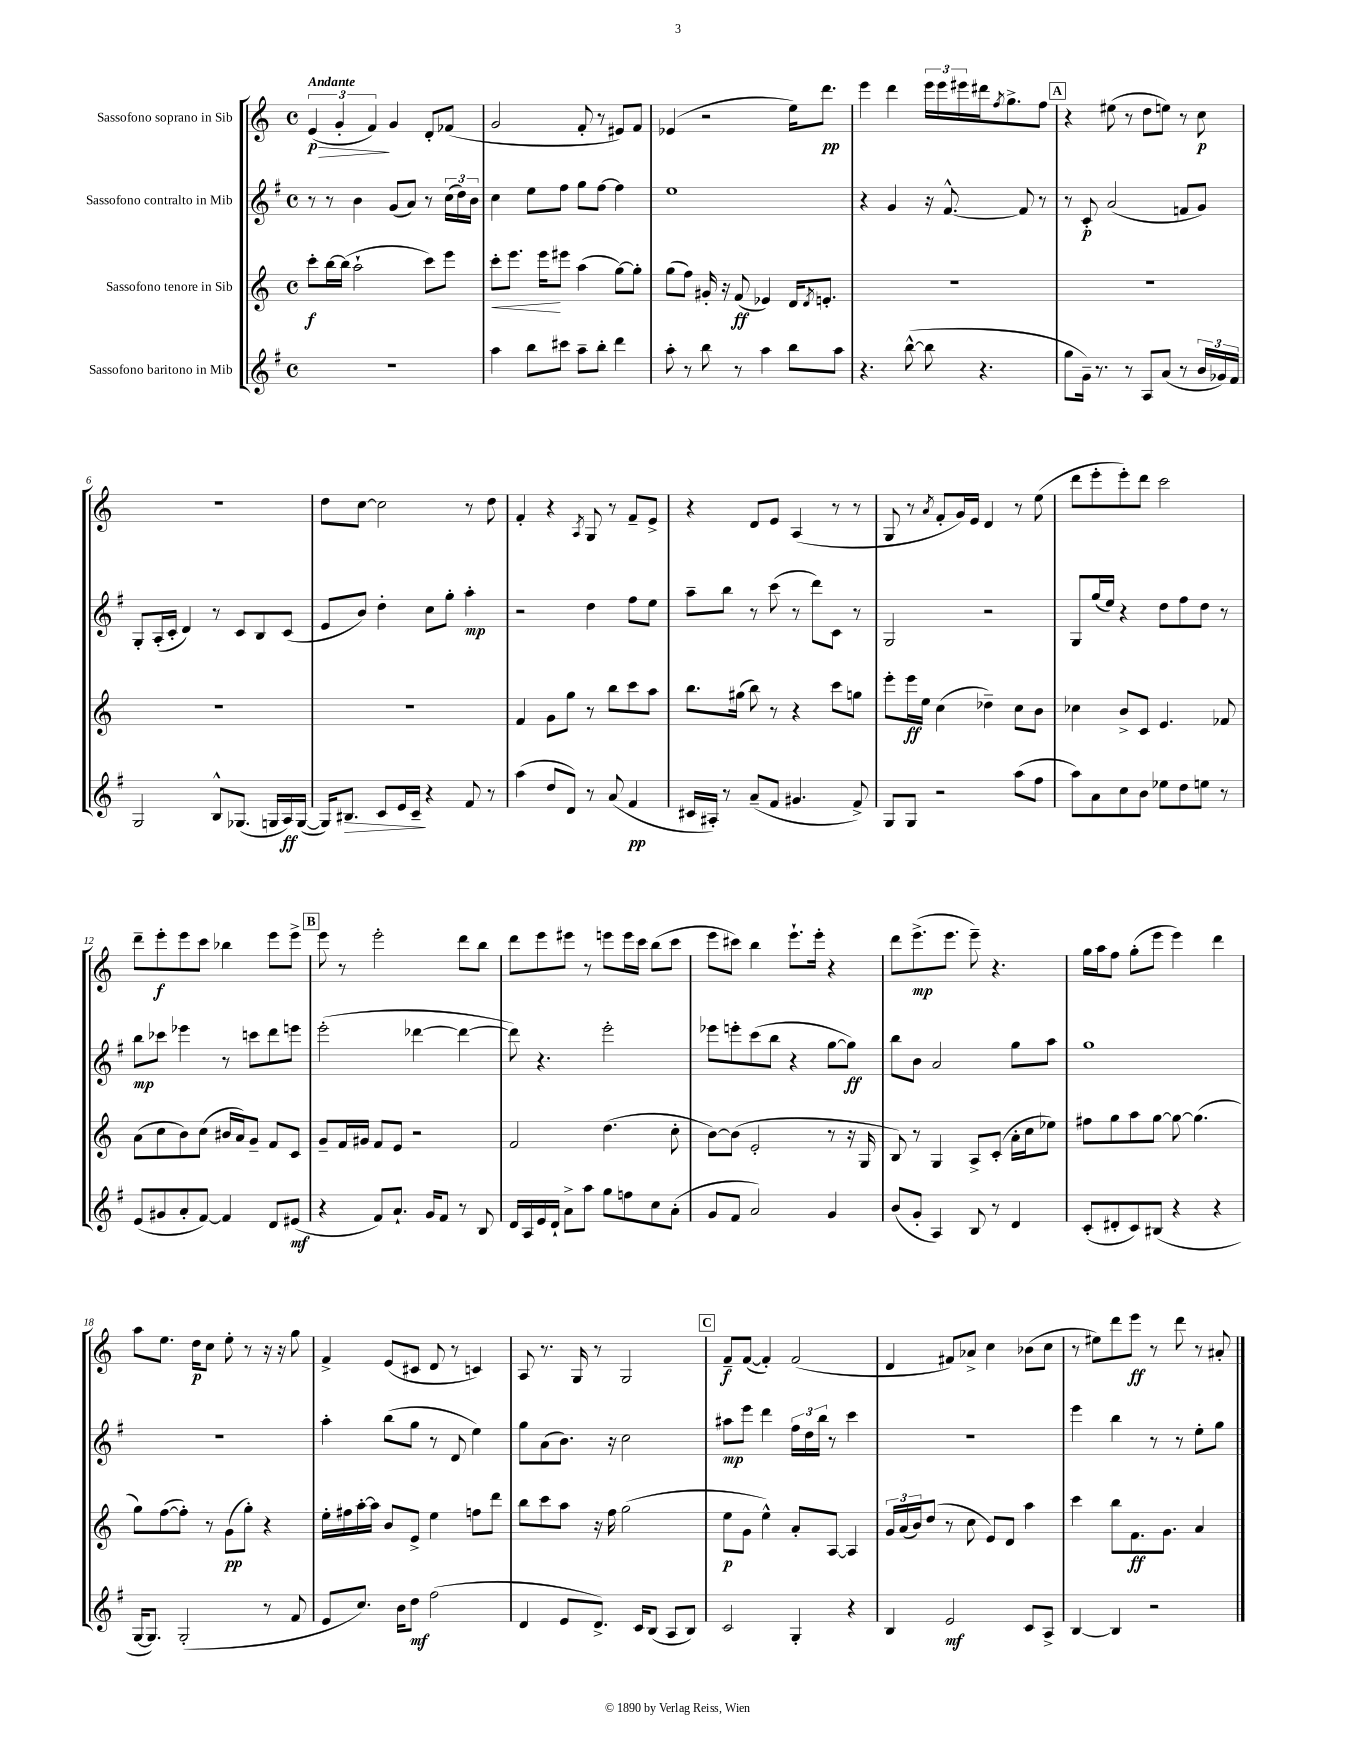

**kern	**dynam	**kern	**dynam	**kern	**dynam	**kern	**dynam
*part4	*part4	*part3	*part3	*part2	*part2	*part1	*part1
*staff4	*staff4	*staff3	*staff3	*staff2	*staff2	*staff1	*staff1
*I"Sassofono baritono in Mib	*	*I"Sassofono tenore in Sib	*	*I"Sassofono contralto in Mib	*	*I"Sassofono soprano in Sib	*
*clefG2	*	*clefG2	*	*clefG2	*	*clefG2	*
*k[f#]	*	*k[]	*	*k[f#]	*	*k[]	*
*M4/4	*	*M4/4	*	*M4/4	*	*M4/4	*
*met(c)	*	*met(c)	*	*met(c)	*	*met(c)	*
=1	=1	=1	=1	=1	=1	=1	=1
!	!	!	!	!	!	!LO:TX:a:B:t=Andante	!
!	!	!	!	!	!	!	!LO:HP:b
1r	.	8ccc'\L	f	8r	.	(6e/	> p
.	.	[16bb\L	.	8r	.	.	.
.	.	.	.	.	.	6g'/	.
.	.	(16bb\JJ]	.	.	.	.	.
.	.	2aa`\	.	4b\	.	.	.
.	.	.	.	.	.	6f/)	.
.	.	.	.	(8g/L	.	4g/	]
.	.	.	.	8a/J)	.	.	.
.	.	8ccc\L)	.	8r	.	8d'/L	.
.	.	8eee\J	.	(24cc\LL	.	(8f-X/J	.
.	.	.	.	24dd\)	.	.	.
.	.	.	.	24b\JJ	.	.	.
=2	=2	=2	=2	=2	=2	=2	=2
!	!	!	!LO:HP:b	!	!	!	!
4aa\	.	8ccc'\L	<	4cc\	.	2g/	.
.	.	8.eee\J	.	.	.	.	.
8bb\L	.	.	.	8ee\L	.	.	.
.	.	16eee\KL	.	.	.	.	.
8ccc#X\J	.	8eee#X\J	[	8ff#\J	.	.	.
8aa~\L	.	(4aa\	.	8gg\L	.	8f'/	.
8bb'\J	.	.	.	[8ff#\J	.	8r	.
4ddd\	.	[8gg\L)	.	4ff#\]	.	8e#X/L)	.
.	.	8gg'\J]	.	.	.	8f/J	.
=3	=3	=3	=3	=3	=3	=3	=3
8aa'\	.	(8gg\L	.	1ee	.	(4e-X/	.
8r	.	8ff\J)	.	.	.	.	.
8bb\	.	16g#X'/	.	.	.	2r	.
.	.	16r	.	.	.	.	.
8r	.	(8f/	ff	.	.	.	.
4aa\	.	4e-X/)	.	.	.	.	.
8bb\L	.	16d/KL	.	.	.	16ee\KL)	.
.	.	8qd/	.	.	.	.	.
.	.	8.en'/J	.	.	.	8.ddd\J	pp
8aa\J	.	.	.	.	.	.	.
=4	=4	=4	=4	=4	=4	=4	=4
4.r	.	1r	.	4r	.	4eee\	.
.	.	.	.	4g/	.	4ddd\	.
([8bb^^\	.	.	.	.	.	.	.
8bb\]	.	.	.	16r	.	24eee\LL	.
.	.	.	.	.	.	24eee\	.
.	.	.	.	[8.f#^^/	.	.	.
.	.	.	.	.	.	24eee#X\	.
4.r	.	.	.	.	.	16ddd#X\J	.
.	.	.	.	.	.	8qff/	.
.	.	.	.	.	.	8.gg^\	.
.	.	.	.	8f#/]	.	.	.
.	.	.	.	8r	.	8ff\J	.
!!LO:REH:place=s1:t=A
=5	=5	=5	=5	=5	=5	=5	=5
8gg\L	.	1r	.	8r	.	4r	.
16g~\Jk)	.	.	.	8c'/	p	.	.
8.r	.	.	.	.	.	.	.
.	.	.	.	(2a/	.	(8ee#X\	.
8r	.	.	.	.	.	8r	.
8A/L	.	.	.	.	.	8dd\L	.
(8a/J	.	.	.	.	.	8een\J)	.
8r	.	.	.	8fn/L	.	8r	.
24b/LL	.	.	.	8g/J)	.	8cc\	p
24g-X/)	.	.	.	.	.	.	.
24f#/JJ	.	.	.	.	.	.	.
!!LO:LB:g=z
=6	=6	=6	=6	=6	=6	=6	=6
2G/	.	1r	.	8G'/L	.	1r	.
.	.	.	.	(16A'/L	.	.	.
.	.	.	.	16c'/JJ	.	.	.
.	.	.	.	4d/)	.	.	.
8B^^/L	.	.	.	8r	.	.	.
(8.G-X/J	.	.	.	8c/L	.	.	.
.	.	.	.	8B/	.	.	.
16Gn/LL	.	.	.	.	.	.	.
16A/)	ff	.	.	(8c/J	.	.	.
([16G/JJ	.	.	.	.	.	.	.
=7	=7	=7	=7	=7	=7	=7	=7
16G/KL])	.	1r	.	8e/L	.	8dd\L	.
!	!LO:HP:b	!	!	!	!	!	!
8.B#X/J	>	.	.	.	.	.	.
.	.	.	.	8b/J)	.	[8cc\J	.
8c/L	.	.	.	4dd'\	.	2cc\]	.
16e/L	.	.	.	.	.	.	.
16c~/JJ	.	.	.	.	.	.	.
4r	]	.	.	8cc\L	.	.	.
.	.	.	.	8gg'\J	.	.	.
8f#/	.	.	.	4aa'\	mp	8r	.
8r	.	.	.	.	.	8dd\	.
=8	=8	=8	=8	=8	=8	=8	=8
(4aa\	.	4f/	.	2r	.	4f'/	.
8dd/L	.	8g\L	.	.	.	4r	.
8d/J)	.	8gg\J	.	.	.	.	.
.	.	.	.	.	.	8qA/	.
8r	.	8r	.	4dd\	.	8G/	.
(8a/	.	8bb\L	.	.	.	8r	.
4f#/	pp	8ccc\	.	8ff#\L	.	8f~/L	.
.	.	8aa\J	.	8ee\J	.	8e^/J	.
=9	=9	=9	=9	=9	=9	=9	=9
16c#X/LL	.	8.bb\L	.	8aa~\L	.	4r	.
16A#X'/JJ)	.	.	.	.	.	.	.
8r	.	.	.	8bb\J	.	.	.
.	.	(16gg#X\Jk	.	.	.	.	.
(8a~/L	.	8bb\)	.	8r	.	8d/L	.
8f#/J	.	8r	.	(8ccc\	.	8e/J	.
4.g#X/	.	4r	.	8r	.	(4A/	.
.	.	.	.	8ddd\L)	.	.	.
.	.	8ccc\L	.	8c\J	.	8r	.
8f#^/)	.	8ggn\J	.	8r	.	8r	.
=10	=10	=10	=10	=10	=10	=10	=10
8G/L	.	8eee'\L	.	2G/	.	8G/	.
8G/J	.	16eee\L	ff	.	.	8r	.
.	.	16ee\JJ	.	.	.	.	.
.	.	.	.	.	.	8qa/	.
2r	.	(4cc\	.	.	.	8f'/L	.
.	.	.	.	.	.	16g/L)	.
.	.	.	.	.	.	16e/JJ	.
.	.	4dd-X~\)	.	2r	.	4d/	.
(8aa\L	.	8cc\L	.	.	.	8r	.
8ff#\J	.	8b\J	.	.	.	(8ee\	.
=11	=11	=11	=11	=11	=11	=11	=11
8aa\L)	.	4cc-X\	.	8G/L	.	8ddd\L	.
8a\	.	.	.	(16gg/L	.	8eee'\	.
.	.	.	.	16ee/JJ)	.	.	.
8cc\	.	8b^/L	.	4r	.	8eee'\)	.
8b\J	.	8c/J	.	.	.	8ddd\J	.
8ee-X\L	.	4.e/	.	8dd\L	.	2ccc\	.
8dd\	.	.	.	8ff#\	.	.	.
8een\J	.	.	.	8dd\J	.	.	.
8r	.	8f-X/	.	8r	.	.	.
!!LO:LB:g=z
=12	=12	=12	=12	=12	=12	=12	=12
(8e/L	.	(8a\L	.	8bb\L	mp	8ddd~\L	.
8g#X/	.	8cc\	.	8ccc-X\J	.	8eee'\	f
8a'/	.	8b\)	.	4eee-X\	.	8eee\	.
[8f#/J)	.	(8cc\J	.	.	.	8ccc\J	.
4f#/]	.	16b#X/LL	.	8r	.	4bb-X\	.
.	.	16a/J)	.	.	.	.	.
.	.	8g~/J	.	8cccn\L	.	.	.
8d/L	.	8f/L	.	8ddd\	.	8eee\L	.
(8e#X/J	mf	8c/J	.	8eeen\J	.	8eee^\J	.
!!LO:REH:place=s1:t=B
=13	=13	=13	=13	=13	=13	=13	=13
4r	.	8g~/L	.	(2eee'\	.	8eee\	.
.	.	16f/L	.	.	.	8r	.
.	.	16g#X/JJ	.	.	.	.	.
8f#/L)	.	8f/L	.	.	.	2eee'\	.
8.a`/J	.	8e/J	.	.	.	.	.
.	.	2r	.	[4ddd-X\	.	.	.
16g/KL	.	.	.	.	.	.	.
8f#/J	.	.	.	.	.	.	.
8r	.	.	.	4ddd-\_	.	8ddd\L	.
8B/	.	.	.	.	.	8bb\J	.
=14	=14	=14	=14	=14	=14	=14	=14
16d/LL	.	2f/	.	8ddd-\])	.	8ddd\L	.
16A/	.	.	.	.	.	.	.
16e/	.	.	.	4.r	.	8eee\	.
16d`/JJ	.	.	.	.	.	.	.
8a^\L	.	.	.	.	.	8eee#X\J	.
8aa\J	.	.	.	.	.	8r	.
8gg\L	.	(4.dd\	.	2eee'\	.	8eeen\L	.
8ffn\	.	.	.	.	.	16eee\L	.
.	.	.	.	.	.	16ccc\JJ	.
8cc\	.	.	.	.	.	(8bb\L	.
(8a'\J	.	8cc'\	.	.	.	8ccc\J	.
=15	=15	=15	=15	=15	=15	=15	=15
8g/L	.	[8b\L)	.	8eee-X\L	.	8eee\L	.
8f#/J	.	(8b\J]	.	8eeen'\	.	8ccc#X\J)	.
2a/)	.	2e'/	.	(8ccc\	.	4bb\	.
.	.	.	.	8bb\J	.	.	.
.	.	.	.	4r	.	8.eee`\L	.
.	.	.	.	.	.	16eee'\Jk	.
4g/	.	8r	.	[8gg\L	.	4r	.
.	.	16r	.	8gg\J])	ff	.	.
.	.	16G/	.	.	.	.	.
=16	=16	=16	=16	=16	=16	=16	=16
(8b/L	.	8B/)	.	8bb\L	.	8ddd\L	.
8g'/J	.	8r	.	8b\J	.	(8.eee^\	mp
4A/)	.	4G/	.	2a/	.	.	.
.	.	.	.	.	.	8.eee\J	.
8B/	.	8A^/L	.	.	.	8eee~\)	.
8r	.	(8c'/J	.	.	.	4.r	.
4d/	.	16a'\LL	.	8gg\L	.	.	.
.	.	16cc\J	.	.	.	.	.
.	.	8ee-X\J)	.	8aa\J	.	.	.
=17	=17	=17	=17	=17	=17	=17	=17
(8c'/L	.	8ff#X\L	.	1gg	.	16gg\LL	.
.	.	.	.	.	.	16aa\J	.
8d#X'/	.	8gg\	.	.	.	8ff\J	.
8c/)	.	8aa\	.	.	.	(8gg'\L	.
(8B#X/J	.	[8gg\J	.	.	.	8eee\J	.
4r	.	8gg\_	.	.	.	4eee\)	.
.	.	(4.gg\]	.	.	.	.	.
4r	.	.	.	.	.	4ddd\	.
!!LO:LB:g=z
=18	=18	=18	=18	=18	=18	=18	=18
[16G/KL	.	8gg\L)	.	1r	.	8aa\L	.
8.G/J])	.	.	.	.	.	.	.
.	.	([8ff\	.	.	.	8.ee\J	.
(2G'/	.	8ff'\J])	.	.	.	.	.
.	.	.	.	.	.	16dd\KL	p
.	.	8r	.	.	.	8cc\J	.
.	.	(8g\L	pp	.	.	8ee'\	.
.	.	8gg'\J)	.	.	.	8r	.
8r	.	4r	.	.	.	16r	.
.	.	.	.	.	.	16r	.
8f#/	.	.	.	.	.	8gg\	.
=19	=19	=19	=19	=19	=19	=19	=19
8e/L	.	16ee'\LL	.	4aa'\	.	4f^/	.
.	.	16ff#X\	.	.	.	.	.
8.cc/J)	.	[16aa'\	.	.	.	.	.
.	.	16aa\JJ]	.	.	.	.	.
.	.	8b/L	.	(8bb\L	.	(8e/L	.
16b\KL	.	.	.	.	.	.	.
8dd\J	mf	8e^/J	.	8gg\J	.	8c#X/J	.
(2ff#\	.	4ee\	.	8r	.	8d/	.
.	.	.	.	8d/	.	8r	.
.	.	8ffn\L	.	4ee\)	.	4cn/)	.
.	.	8ddd\J	.	.	.	.	.
=20	=20	=20	=20	=20	=20	=20	=20
4d/	.	8bb\L	.	8gg\L	.	8A/	.
.	.	8ccc\	.	(8a\	.	8.r	.
8e/L	.	8aa\J	.	8.b\J)	.	.	.
.	.	.	.	.	.	16G/	.
8.d^/J)	.	16r	.	.	.	8r	.
.	.	16ff\	.	16r	.	.	.
.	.	(2gg\	.	2cc\	.	2G/	.
16c/KL	.	.	.	.	.	.	.
(8B/J	.	.	.	.	.	.	.
8A/L	.	.	.	.	.	.	.
8B/J)	.	.	.	.	.	.	.
!!LO:REH:place=s1:t=C
=21	=21	=21	=21	=21	=21	=21	=21
2c/	.	8ee\L	p	8aa#X\L	mp	8f~/L	f
.	.	8g\J	.	8eee\J	.	([8f/J	.
.	.	4ee^^\)	.	4ddd\	.	4f'/])	.
4G'/	.	8a'/L	.	24ff#\LL	.	(2f/	.
.	.	.	.	24dd\	.	.	.
.	.	.	.	24bb\JJ	.	.	.
.	.	[8A/J	.	8r	.	.	.
4r	.	4A/]	.	4ccc\	.	.	.
=22	=22	=22	=22	=22	=22	=22	=22
4B/	.	24g/LL	.	1r	.	4d/	.
.	.	(24a/	.	.	.	.	.
.	.	24b/J)	.	.	.	.	.
.	.	(8dd/J	.	.	.	.	.
2e/	mf	8r	.	.	.	8f#X/L)	.
.	.	8cc\	.	.	.	8a-X^/J	.
.	.	8e/L)	.	.	.	4cc\	.
.	.	8d/J	.	.	.	.	.
8c/L	.	4aa\	.	.	.	(8b-X\L	.
8A^/J	.	.	.	.	.	8cc\J	.
=23	=23	=23	=23	=23	=23	=23	=23
[4B/	.	4ccc\	.	4eee\	.	8r	.
.	.	.	.	.	.	8ee#X\L)	.
4B/]	.	8bb\L	.	4bb\	.	8ddd\	.
.	.	8.f\	ff	.	.	8eee\J	ff
2r	.	.	.	8r	.	8r	.
.	.	8.g\J	.	.	.	.	.
.	.	.	.	8r	.	8ddd\	.
.	.	4a/	.	8ee'\L	.	8r	.
.	.	.	.	8gg\J	.	8a#X'/	.
==	==	==	==	==	==	==	==
*-	*-	*-	*-	*-	*-	*-	*-
